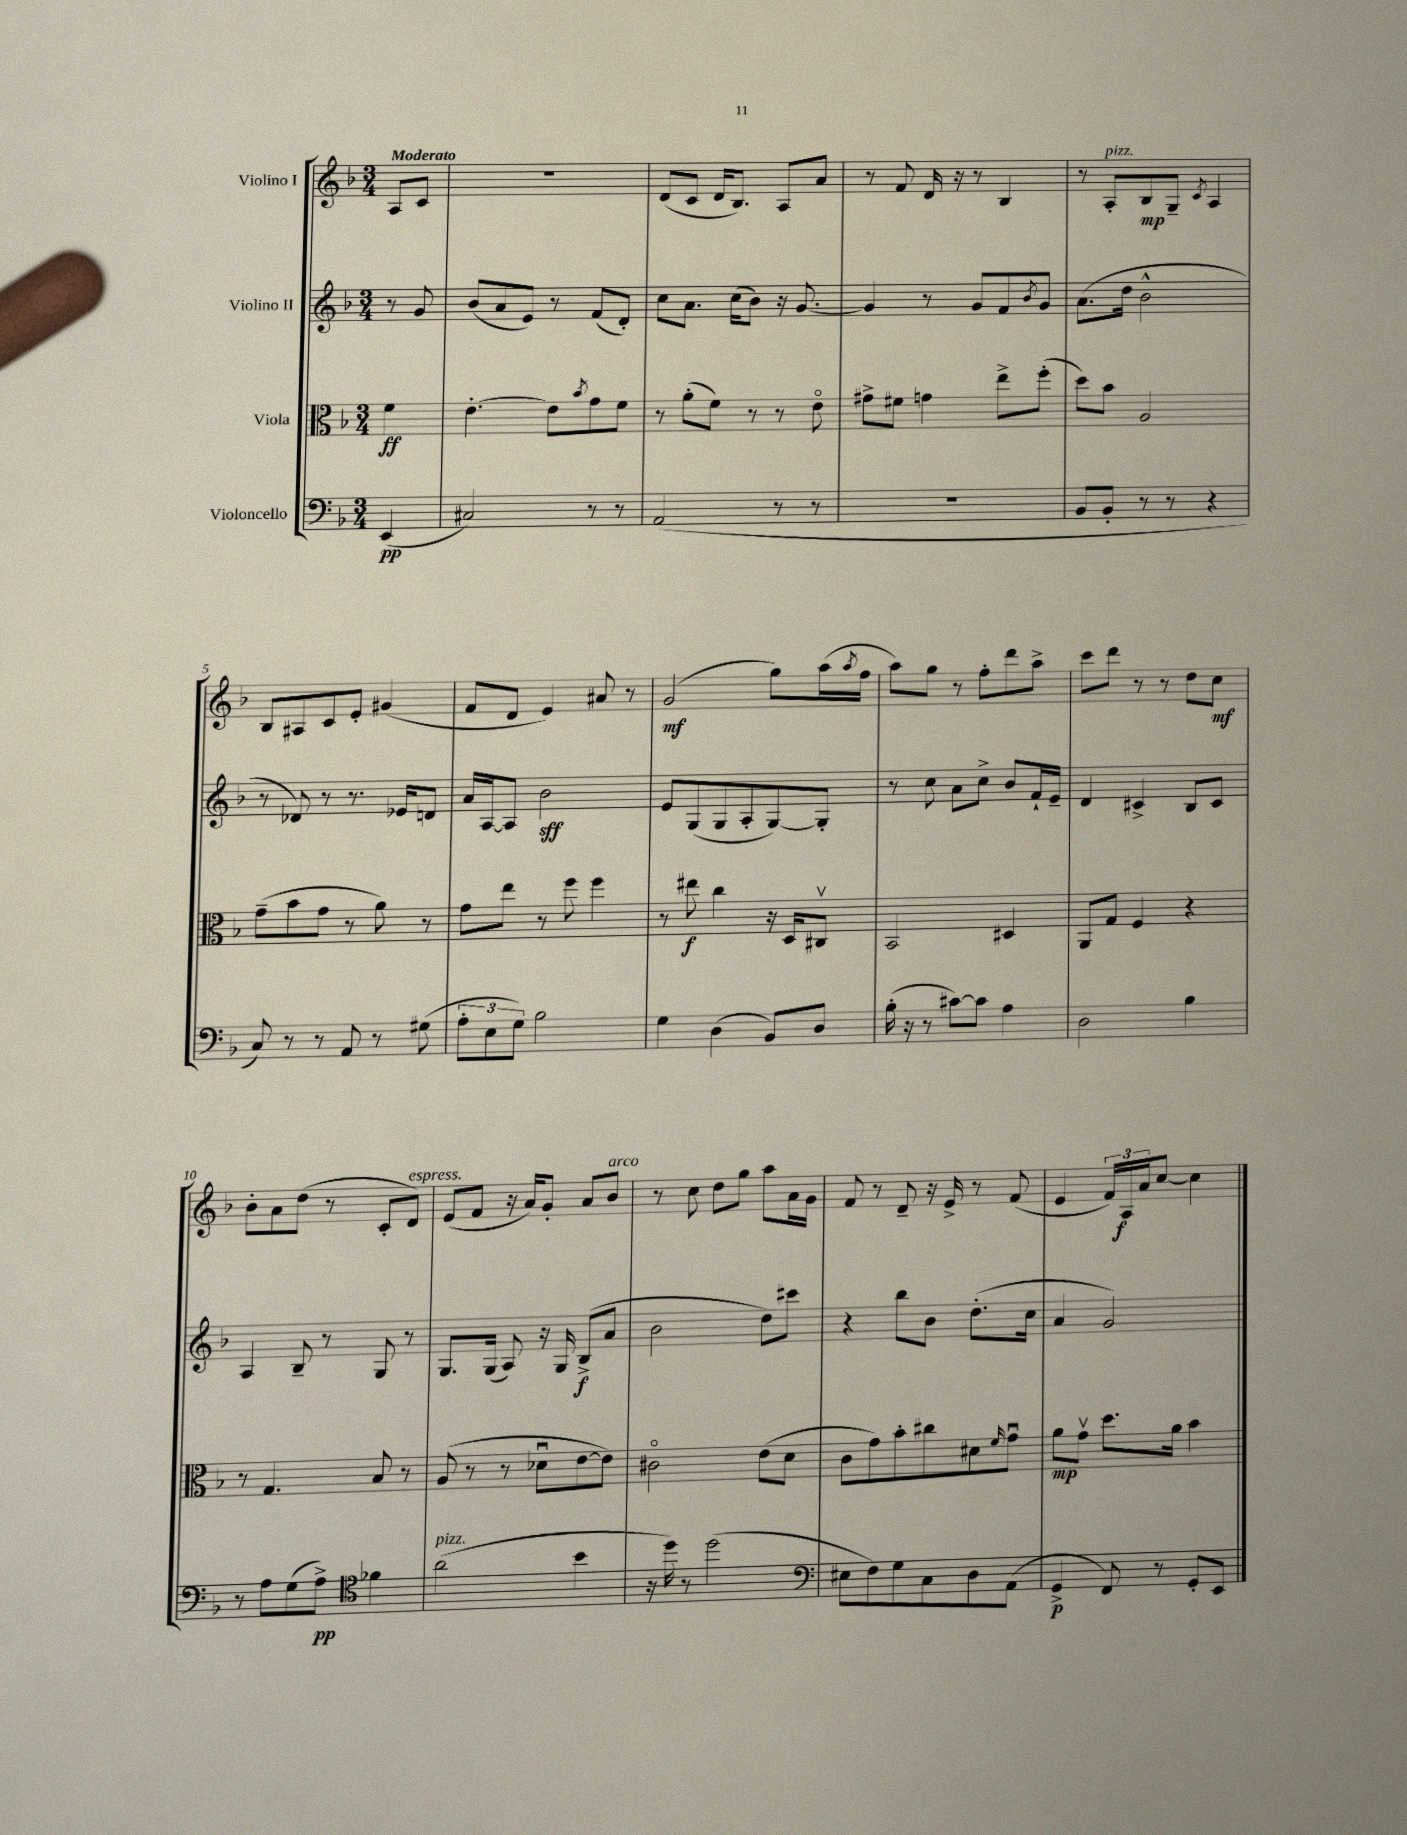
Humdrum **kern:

**kern	**dynam	**kern	**dynam	**kern	**dynam	**kern	**dynam
*part4	*part4	*part3	*part3	*part2	*part2	*part1	*part1
*staff4	*staff4	*staff3	*staff3	*staff2	*staff2	*staff1	*staff1
*I"Violoncello	*	*I"Viola	*	*I"Violino II	*	*I"Violino I	*
*clefF4	*	*clefC3	*	*clefG2	*	*clefG2	*
*k[b-]	*	*k[b-]	*	*k[b-]	*	*k[b-]	*
*M3/4	*	*M3/4	*	*M3/4	*	*M3/4	*
=	=	=	=	=	=	=	=
!	!	!	!	!	!	!LO:TX:a:B:t=Moderato	!
(4EE/	pp	4f\	ff	8r	.	8A/L	.
.	.	.	.	8g/	.	8c/J	.
=1	=1	=1	=1	=1	=1	=1	=1
2C#X/)	.	[4.e'\	.	(8b-/L	.	2.r	.
.	.	.	.	8a/	.	.	.
.	.	.	.	8e/J)	.	.	.
.	.	8e\L]	.	8r	.	.	.
.	.	8qb-/	.	.	.	.	.
8r	.	8g\	.	(8f/L	.	.	.
8r	.	8f\J	.	8d'/J)	.	.	.
=2	=2	=2	=2	=2	=2	=2	=2
(2AA/	.	8r	.	8cc\L	.	(8d/L	.
.	.	(8a'\L	.	8.a\J	.	8c/J	.
.	.	8f\J)	.	.	.	16d/KL	.
.	.	.	.	(16cc\KL	.	8.B-/J)	.
.	.	8r	.	8b-\J)	.	.	.
8r	.	8r	.	16r	.	8A/L	.
.	.	.	.	[8.g/	.	.	.
8r	.	8e\	.	.	.	8a/J	.
=3	=3	=3	=3	=3	=3	=3	=3
2.r	.	8g#X^\L	.	4g/]	.	8r	.
.	.	8f#X\J	.	.	.	8f/	.
.	.	4gn\	.	8r	.	16d/	.
.	.	.	.	.	.	16r	.
.	.	.	.	8g/L	.	8r	.
.	.	8ee^\L	.	8f/	.	4B-/	.
.	.	.	.	8qb-/	.	.	.
.	.	(8ff'\J	.	8g/J	.	.	.
=4	=4	=4	=4	=4	=4	=4	=4
8BB-/L	.	8dd\L)	.	(8.a\L	.	8r	.
!	!	!	!	!	!	!LO:TX:a:i:t=pizz.	!
8BB-'/J	.	8b-\J	.	.	.	8A'/L	.
.	.	.	.	16dd\Jk	.	.	.
8r	.	2A/	.	2b-^^\	.	8B-/	mp
8r	.	.	.	.	.	8G~/J	.
.	.	.	.	.	.	8qc/	.
4r	.	.	.	.	.	4A/	.
!!LO:LB:g=z
=5	=5	=5	=5	=5	=5	=5	=5
8C/)	.	(8g~\L	.	8r	.	8B-/L	.
8r	.	8b-\	.	8d-X/)	.	8A#X/	.
8r	.	8g\J	.	8r	.	8c/	.
8AA/	.	8r	.	8.r	.	8e'/J	.
8r	.	8a\)	.	.	.	(4g#X/	.
.	.	.	.	16e-X/KL	.	.	.
(8G#X\	.	8r	.	8dn/J	.	.	.
=6	=6	=6	=6	=6	=6	=6	=6
12A'\L	.	8g\L	.	16a/LL	.	8f/L	.
.	.	.	.	[16A/J	.	.	.
12E\	.	.	.	.	.	.	.
.	.	8ee\J	.	8A/J]	.	8d/J	.
12G\J)	.	.	.	.	.	.	.
2B-\	.	8r	.	2b-\	sff	4e/)	.
.	.	8ff\	.	.	.	.	.
.	.	4ff\	.	.	.	8a#X/	.
.	.	.	.	.	.	8r	.
=7	=7	=7	=7	=7	=7	=7	=7
4G\	.	8r	.	8e/L	.	(2g/	mf
.	.	8ee#X\	f	(8G/	.	.	.
(4D\	.	4cc\	.	8G/	.	.	.
.	.	.	.	8A'/	.	.	.
8BB-/L)	.	16r	.	[8G/)	.	8gg\L)	.
.	.	16D/KL	.	.	.	.	.
8D/J	.	8C#Xv/J	.	8G'/J]	.	(16aa\L	.
.	.	.	.	.	.	8qaa/	.
.	.	.	.	.	.	16ff\JJ	.
=8	=8	=8	=8	=8	=8	=8	=8
(16B-'\	.	2BB-/	.	8r	.	8aa\L)	.
16r	.	.	.	.	.	.	.
8r	.	.	.	8cc\	.	8gg\J	.
[8c#X\L)	.	.	.	8a\L	.	8r	.
8c#\J]	.	.	.	8cc^\J	.	8ff'\L	.
4A\	.	4D#X/	.	8b-/L	.	8ddd\	.
.	.	.	.	16f`/L	.	8aa^\J	.
.	.	.	.	16e~/JJ	.	.	.
=9	=9	=9	=9	=9	=9	=9	=9
2D\	.	8AA/L	.	4d/	.	8ccc\L	.
.	.	8G/J	.	.	.	8ddd\J	.
.	.	4F/	.	4c#X^/	.	8r	.
.	.	.	.	.	.	8r	.
4B-\	.	4r	.	8B-/L	.	8dd\L	.
.	.	.	.	8c#/J	.	8cc\J	mf
!!LO:LB:g=z
=10	=10	=10	=10	=10	=10	=10	=10
8r	.	8r	.	4A/	.	8b-'\L	.
8A\L	.	4.G/	.	.	.	8a\	.
(8G\	.	.	.	8B-~/	.	(8dd\J	.
8A^\J)	pp	.	.	8r	.	8r	.
*clefC4	*	*	*	*	*	*	*
4f-X\	.	8B-/	.	8G/	.	8c'/L	.
!	!	!	!	!	!	!LO:TX:a:i:t=espress.	!
.	.	8r	.	8r	.	8d/J)	.
=11	=11	=11	=11	=11	=11	=11	=11
!LO:TX:a:i:t=pizz.	!	!	!	!	!	!	!
(2a\	.	(8A/	.	8.G/L	.	(8e/L	.
.	.	8r	.	.	.	8f/J	.
.	.	.	.	(16G/Jk	.	.	.
.	.	8r	.	8A/)	.	16r	.
.	.	.	.	.	.	16a/KL)	.
.	.	8d-Xu\L	.	16r	.	8g'/J	.
.	.	.	.	16G/	.	.	.
4b-\	.	[8e\	.	(8B-^/L	f	8a/L	.
!	!	!	!	!	!	!LO:TX:a:i:t=arco	!
.	.	8e\J])	.	8a/J	.	8b-/J	.
=12	=12	=12	=12	=12	=12	=12	=12
16r	.	2c#X\	.	2b-\	.	8r	.
16dd\)	.	.	.	.	.	.	.
8r	.	.	.	.	.	8cc\	.
(2dd\	.	.	.	.	.	8dd\L	.
.	.	.	.	.	.	8gg\J	.
.	.	(8e\L	.	8dd\L)	.	8aa\L	.
.	.	8d\J	.	8ccc#X\J	.	16a\L	.
.	.	.	.	.	.	16g\JJ	.
=13	=13	=13	=13	=13	=13	=13	=13
*clefF4	*	*	*	*	*	*	*
8E#X\L	.	8c\L	.	4r	.	8f/	.
8F\)	.	8g\)	.	.	.	8r	.
8G\	.	8b-'\	.	8bb-\L	.	8d~/	.
8C\	.	8cc#X\	.	8b-\J	.	16r	.
.	.	.	.	.	.	16e^/	.
8D\	.	8d#X\	.	(8.dd'\L	.	8r	.
.	.	16qqf/	.	.	.	.	.
(8AA\J	.	8gu\J	.	.	.	(8f/	.
.	.	.	.	16cc\Jk	.	.	.
=14	=14	=14	=14	=14	=14	=14	=14
4GG^/	p	8a\L	mp	4a/	.	4e/	.
.	.	8gv\J	.	.	.	.	.
8FF/)	.	8.dd\L	.	2g/)	.	24f/LL)	.
.	.	.	.	.	.	24A/	f
.	.	.	.	.	.	24a/J	.
8r	.	.	.	.	.	[8cc/J	.
.	.	16a\Jk	.	.	.	.	.
8GG'/L	.	4b-\	.	.	.	4cc\]	.
8EE/J	.	.	.	.	.	.	.
==	==	==	==	==	==	==	==
*-	*-	*-	*-	*-	*-	*-	*-
